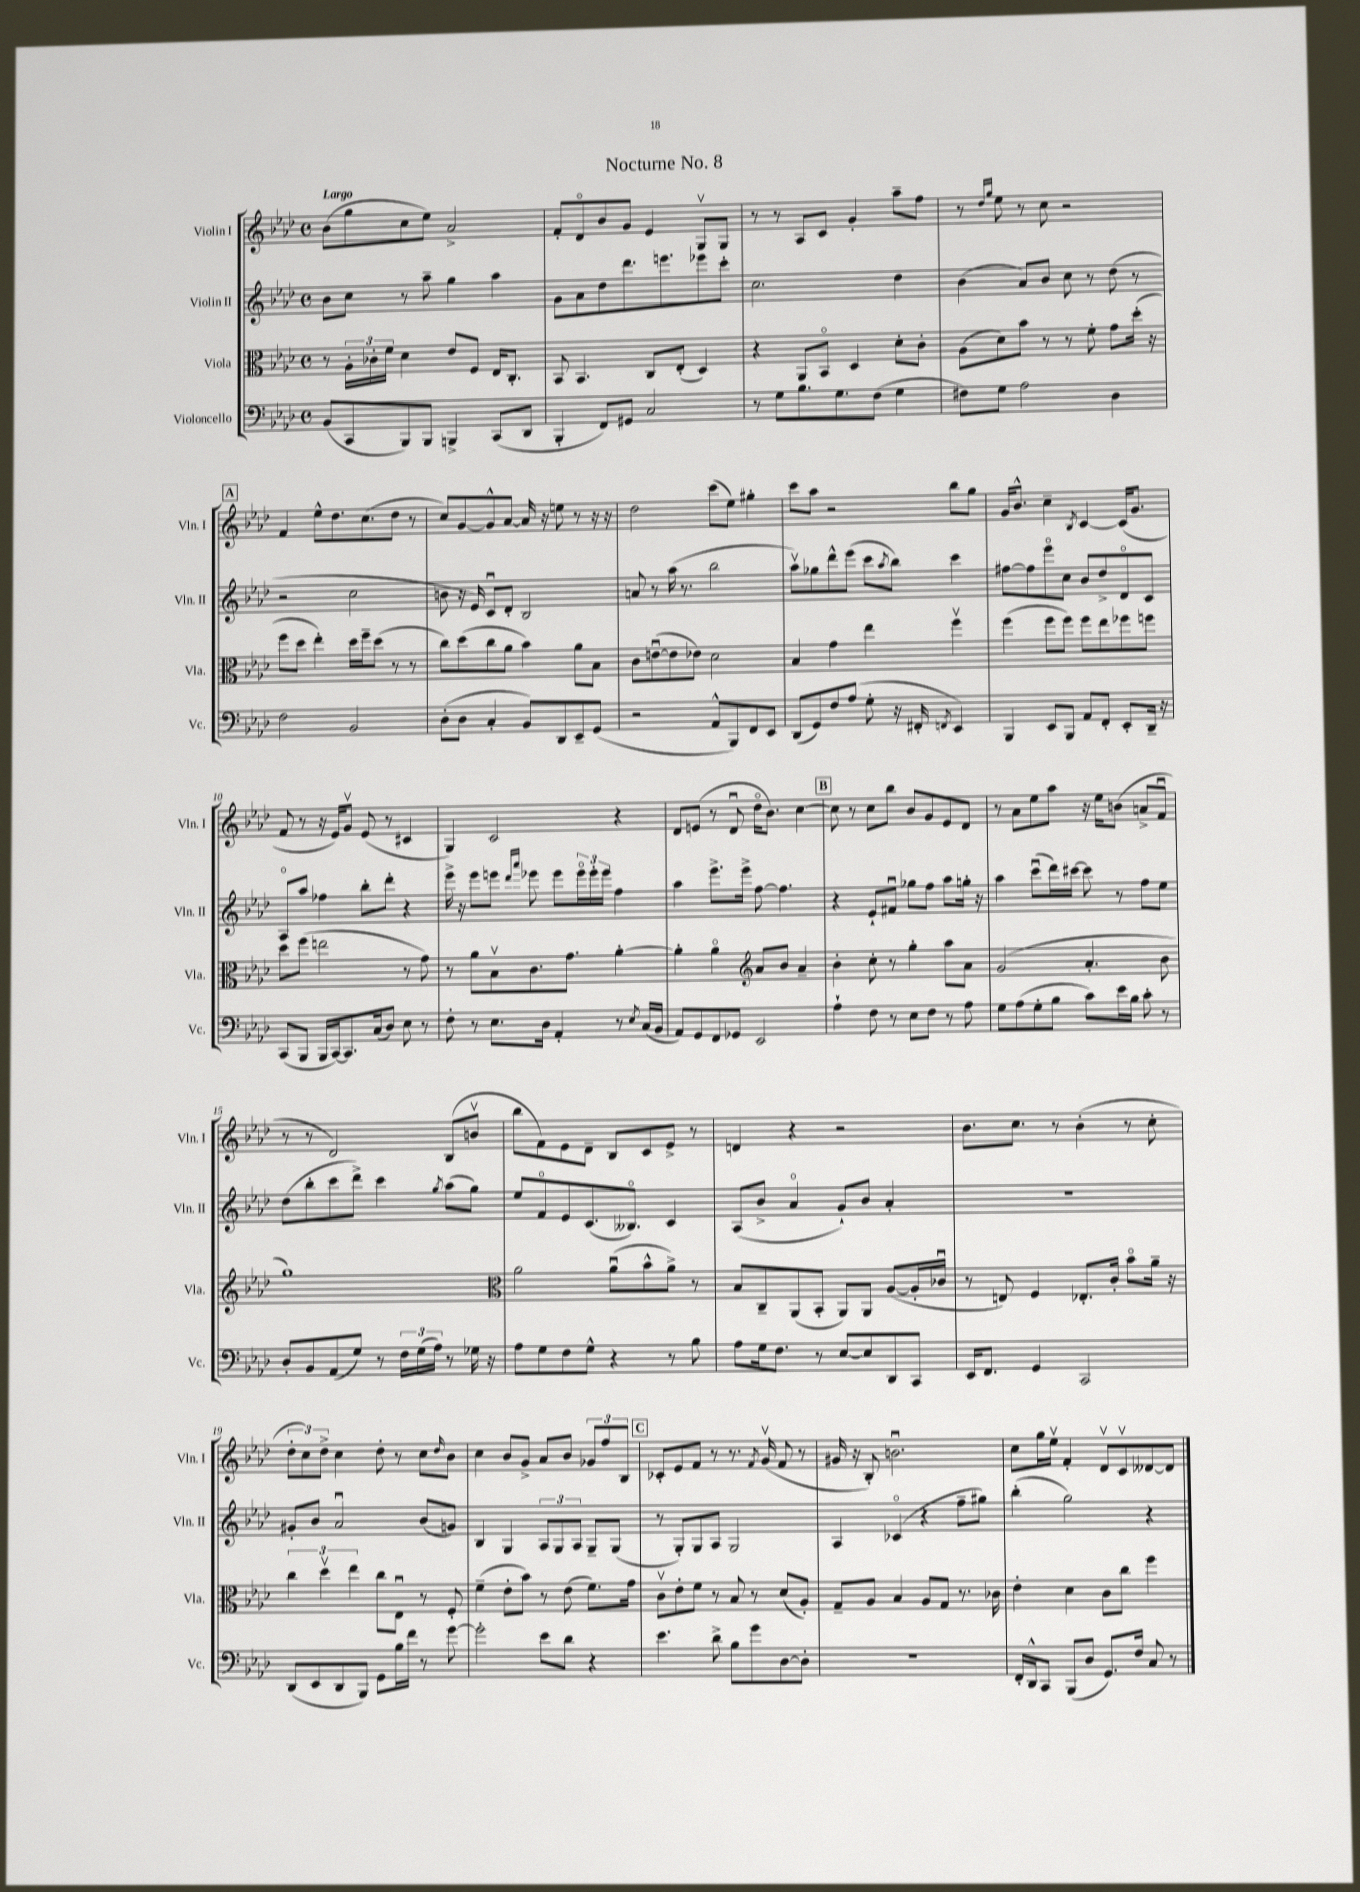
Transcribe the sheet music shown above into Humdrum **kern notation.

**kern	**kern	**kern	**kern
*staff4	*staff3	*staff2	*staff1
*clefF4	*clefC3	*clefG2	*clefG2
*k[b-e-a-d-]	*k[b-e-a-d-]	*k[b-e-a-d-]	*k[b-e-a-d-]
*M4/4	*M4/4	*M4/4	*M4/4
*met(c)	*met(c)	*met(c)	*met(c)
(8BB-	8r	8b-	(8b-
8CC	24A-'	8cc	8gg
.	24c-'	.	.
.	24f	.	.
8BBB-)	4d-	8r	8cc
8BBB-	.	8aa-~	8ee-)
4BBB^	8e-	4gg	2a-^
.	8F	.	.
(8CC	16E-	4aa-	.
.	8.C'	.	.
8DD-	.	.	.
=	=	=	=
4BBB-'	8BB-	8g	8f'
.	4.BB-	8a-	8d-o
8FF)	.	8dd-	8b-
8GG#	.	8.ddd-	8g
2C	8C	.	4e-
.	.	8.eee	.
.	(8E-'	.	.
.	4D-)	8eee-	8Gv
.	.	8ccc'	8G
=	=	=	=
8r	4r	2.cc	8r
8G	.	.	8r
8.B-	8AA-	.	8A-
.	8BB-o	.	8c
8.G	.	.	.
.	4D-	.	4g'
(8F	.	.	.
4G	8d-'	4dd-	8aa-~
.	8c'	.	8ff
=	=	=	=
8F#)	(8A-	(4b-	8r
.	.	.	16qqdd-
.	.	.	16qqgg
8G	8d-)	.	8ee-
2A-	8b-	8a-)	8r
.	8r	8b-	8cc
.	8r	8cc	2r
.	8f'	8r	.
4D-	8g	(8dd-	.
.	(16dd-'	8r	.
.	16r	.	.
=	=	=	=
2F	8ff	2r	4f
.	8dd-	.	.
.	4ee-')	.	8ee-^^
.	.	.	8.dd-
2BB-	16dd-	2cc	.
.	16ff~	.	(8.cc
.	(8dd-	.	.
.	8r	.	8dd-
.	8r	.	8r
=	=	=	=
(8D-'	8cc)	8b	8cc)
8D-	(8dd-	16r	[8g
.	.	16e-)	.
4C'	8cc	8cu	8g^^]
.	8a-	8d-'	[8a-
8BB-)	4b-)	2B-	16a-]
.	.	.	16r
8DD-	.	.	8ee
8EE-~	8a-	.	8r
(8GG	8B-	.	16r
.	.	.	16r
=	=	=	=
2r	8c	8a	2dd-
.	([8eu	8r	.
.	8e]	(16aa-	.
.	.	8.r	.
.	8e-)	.	.
8AA-^^	2d-	2bb-	(8ccc
8BBB-)	.	.	8ee-)
8FF	.	.	4gg#'
8EE-	.	.	.
=	=	=	=
(8DD-	4B-	8aa-v)	8ccc
8GG)	.	8gg-	8aa-
8F	4g	8ddd-^^	2r
(8A-	.	(8eee-	.
8G'	4ee-	8ccc	.
.	.	8qaa-	.
16r	.	8bb-)	.
16FF#'	.	.	.
8qFF	.	.	.
4EE-)	4ffv	4ccc	8bb-
.	.	.	8gg
=	=	=	=
4BBB-	(4ff	[8ff#	16g
.	.	.	8.b-^^
.	.	8ff#]	.
8EE-	8ff	8eee-o	4cc~
8BBB-	8ff)	8cc	.
.	.	.	8qB-
8AA-	8ff	8b-	[4c
8FF'	8ee-	8dd-^	.
8EE-'	8ff-	8d-o	(16c]
.	.	.	8.g
16DD-~	8ff	8c	.
16r	.	.	.
=	=	=	=
(8CC	8dd-	8A-o	8f
8BBB-	(8ff	8aa-	8r
16BBB-	2ee	4ff-	16r
[16CC)	.	.	16e-)
8.CC]	.	.	8gv
.	.	8bb-'	(8e-
(16C	.	.	.
8D-)	.	8ddd-'	8r
8E-	8r	4r	4c#
8r	8g)	.	.
=	=	=	=
8F'	8r	16eee-^	4G)
.	.	16r	.
8r	8a-	8eee-	.
8.E-	8B-v	8eee	2c
.	.	16qqddd-	.
.	.	16qqaaa-	.
.	8.c	8eee-	.
16D-	.	.	.
4AA-'	.	8eee-	.
.	8.g	.	.
.	.	24eee-o	.
.	.	24eee-'	.
.	.	24eee-	.
8r	[4a-'	4ff	4r
8qE-	.	.	.
(16C	.	.	.
16BB-	.	.	.
=	=	=	=
8AA-)	4a-']	4aa-	8d-
8GG	.	.	(8e
8FF	4a-o	8.eee-^	8r
8GG-	.	.	8d-u
.	.	16eee-^	.
*	*clefG2	*	*
2EE-	8a-	[8ff	16dd-o
.	.	.	8.b-)
.	8b-	4.ff]	.
.	4a-~	.	[4cc
=	=	=	=
4A-`	4b-'	4r	8cc]
.	.	.	8r
8F	8cc'	8e-`	8cc
8r	8r	8f#u	8bb-
8E-	4gg'	8gg-	8b-
8F	.	8ff	8g
8r	8aa-	8aa-	8e-
8A-	8a-	16gg'	8d-
.	.	16r	.
=	=	=	=
8G	(2g	4aa-	8r
(8A-	.	.	8a-
8G'	.	(8cccu	8ee-
8B-	.	16ddd-)	8aa-
.	.	[16ccc#	.
8c)	4.a-'	8ccc#]	16r
.	.	.	16ee-
16e-	.	8r	(8b
16B-	.	.	.
8c'	.	8ff	8a^
8r	8b-	8ee-	8fu
=	=	=	=
8D-'	1gg)	(8dd-	8r
8BB-	.	8bb-'	8r
(8AA-	.	8ccc	2d-)
8G)	.	8ddd-^)	.
8r	.	4ccc	.
24F	.	.	.
(24G	.	.	.
24A-)	.	.	.
.	.	8qgg	.
8r	.	(8aa-	(8B-
16G-	.	8gg)	8bv
16r	.	.	.
=	=	=	=
*	*clefC3	*	*
8A-	2a-	8ee-	8bb-
8G	.	8fo	8f)
8F	.	8e-	8e-
8G^^	.	(8.c	8d-~
4r	(8a-u	.	8B-
.	.	8.B--o)	.
.	8b-^^	.	8c
8r	8a-^)	4c	8e-^
8B-	8r	.	8r
=	=	=	=
8A-	8B-	(8A-	4d
16G	8C~	8b-^	.
8.F	.	.	.
.	(8AA-	4a-o	4r
8r	8BB-'	.	.
[8E-	8AA-)	8g`)	2r
8E-]	8AA-	8b-	.
8DD-	([8A-	4a-'	.
8CC	16A-']	.	.
.	16c-u	.	.
=	=	=	=
16EE-	8r	1r	8.b-
8.FF	.	.	.
.	8E)	.	.
.	.	.	8.cc
4GG	4F	.	.
.	.	.	8r
2CC	8.E-'	.	(4b-'
.	16c'	.	.
.	8b-o	.	8r
.	16a-~	.	8cc'
.	16r	.	.
=	=	=	=
(8DD-	6cc	8g#'	12dd-'
.	.	.	12cc)
8EE-	.	8b-	.
.	6dd-v	.	12dd-^
8DD-	.	2a-u	4cc
.	6ee-	.	.
8BBB-)	.	.	.
8GG	8cc	.	8dd-'
16B-	8E-u	.	8r
16f	.	.	.
8r	8r	(8b-	8cc
.	.	.	16qqdd-
[8g	8F'	8g)	8b-
=	=	=	=
2g']	(4f~	4B-	4cc
.	8e-'	4G	8b-
.	8b-)	.	8g^
8e-	8r	12A-	8a-
.	.	12G	.
8d-	(8e-	.	8b-
.	.	12A-	.
4r	8.f)	8G~	12g-
.	.	.	12ff
.	.	(8G	.
.	.	.	12B-
.	16g	.	.
=	=	=	=
4.e-	8cv	8r	8c-'
.	8e-'	8G')	8e-
.	8f	8G	8f
8d-^	8r	8A-	8r
8B-	8B-	2G	8.r
8g	8r	.	.
.	.	.	8qf
.	.	.	(16gv
[8D-	(8d-	.	8f
8D-']	8A-')	.	8r
=	=	=	=
1r	8G~	4A-	16g#
.	.	.	16r
.	8A-	.	8B-')
.	4B-	(4c-o	2.bu
.	8A-	4r	.
.	8G	.	.
.	8.r	8ff~	.
.	.	8gg#)	.
.	16c-	.	.
=	=	=	=
16FF'	4e-'	(4bb-'	8cc
16DD-^^	.	.	.
8CC	.	.	16gg
.	.	.	16ee-v
(8BBB-	4d-	2gg)	4f'
8D-	.	.	.
8.GG)	8c	.	8d-v
.	8cc	.	8cv
16F	.	.	.
8C	4ff	4r	[8d--
8r	.	.	8d--]
==	==	==	==
*-	*-	*-	*-
